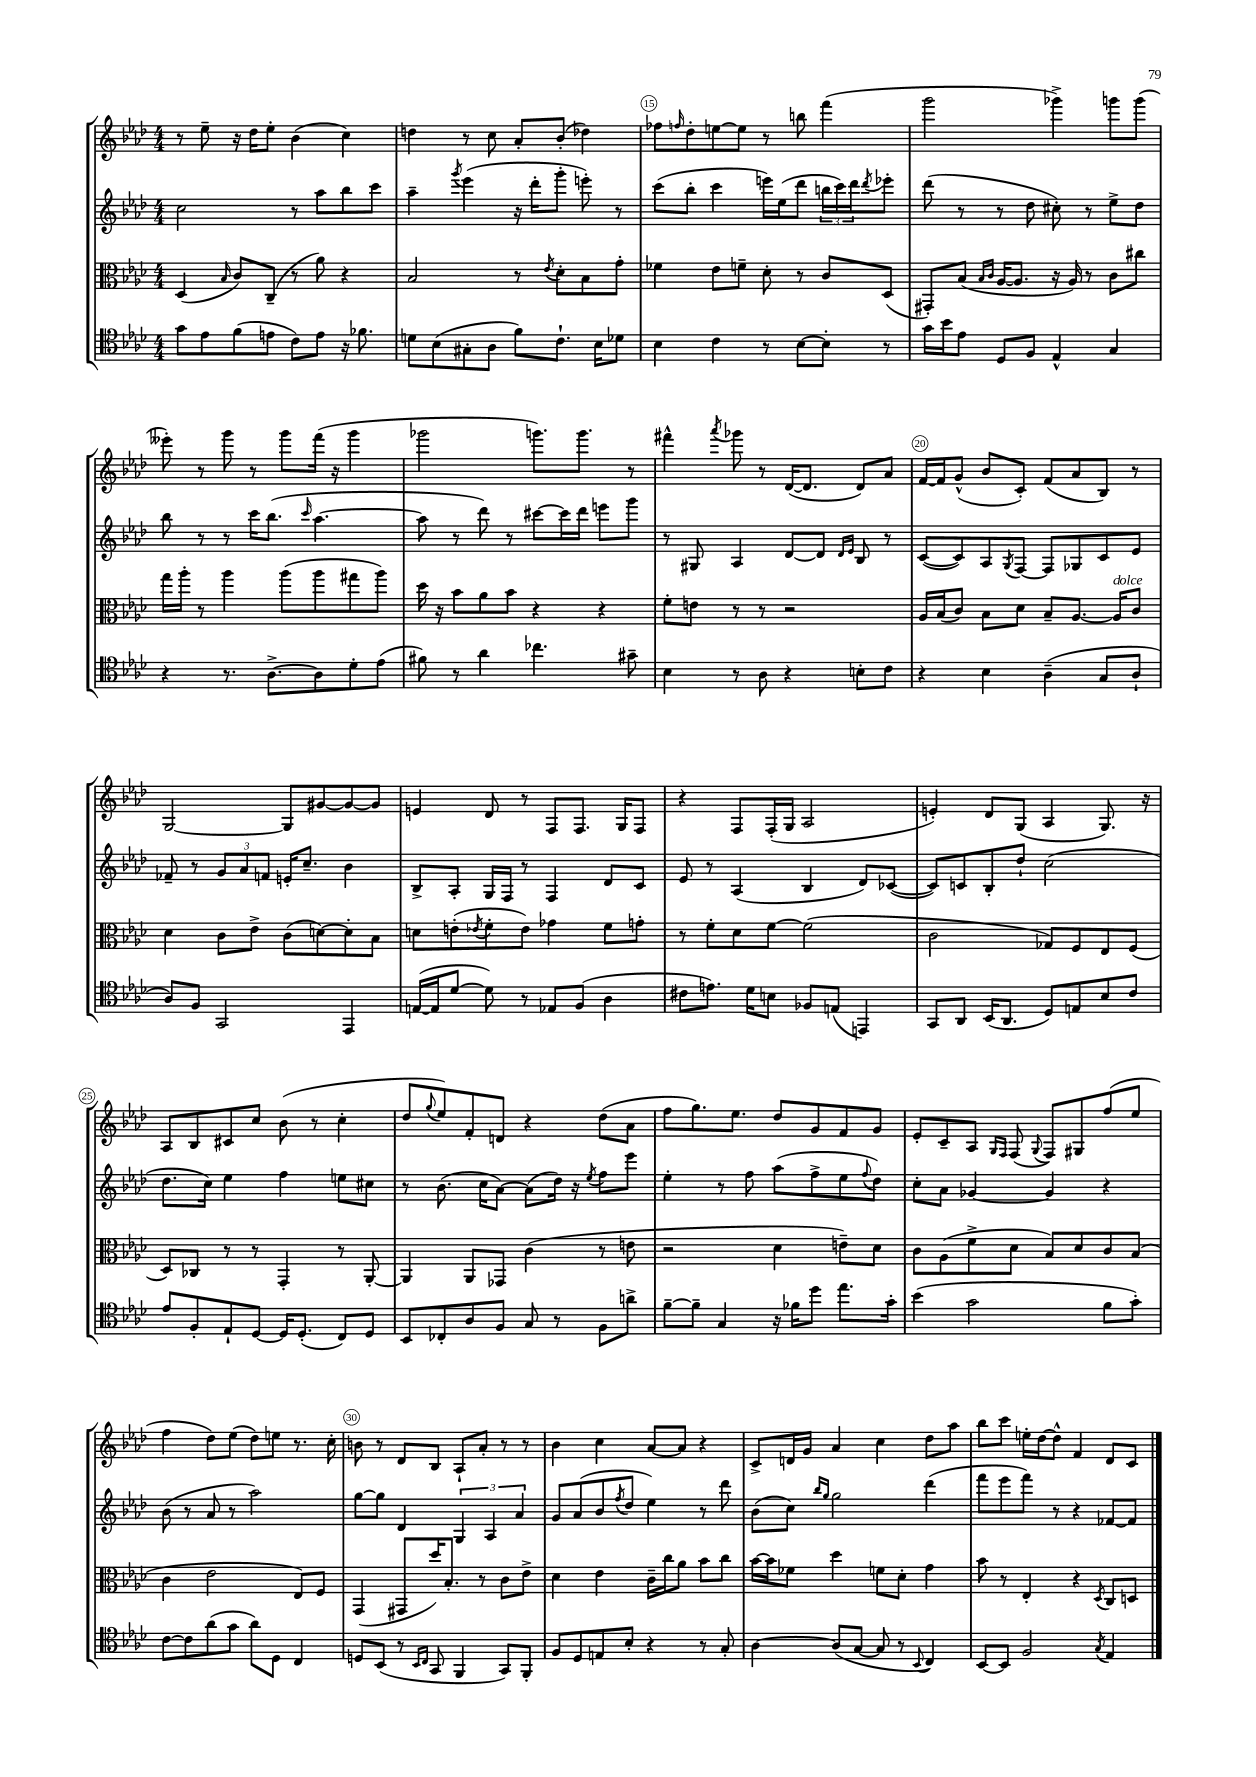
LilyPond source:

<<
\new StaffGroup <<
\new Staff = "s0" {
    \clef treble \key aes \major \numericTimeSignature \time 4/4
    r8 ees''8-- r16 des''16 ees''8-. bes'4( c''4) |
    d''4 r8 c''8 aes'8-. bes'8-.( des''4) |
    fes''8 \grace { f''16 } des''8-. e''8~ e''8 r8 b''8 f'''4( |
    g'''2 ges'''4->) g'''8 g'''8( |
    eeses'''8-.) r8 g'''8 r8 g'''8 f'''16( r16 g'''4 |
    ges'''2 g'''8.) g'''8. r8 |
    fis'''4-^ \acciaccatura { aes'''8 } ges'''8 r8 des'16~( des'8. des'8) aes'8 |
    f'16~ f'16 g'8-^( bes'8 c'8-.) f'8( aes'8 bes8) r8 |
    g2~ g8 gis'8~ gis'8~ gis'8 |
    e'4 des'8 r8 f8 f8. g16 f8 |
    r4 f8 f16-.( g16 aes2 |
    e'4-.) des'8 g8( aes4 g8.) r16 |
    aes8 bes8 cis'8 c''8 bes'8( r8 c''4-. |
    des''8 \appoggiatura { g''8 } ees''8) f'8-. d'8 r4 des''8( aes'8 |
    f''8 g''8.) ees''8. des''8 g'8 f'8 g'8 |
    ees'8-. c'8-- aes8 \grace { g16 f16 } f8( \appoggiatura { g8 } f8) gis8 f''8( ees''8 |
    f''4 des''8) ees''8( des''8) e''8 r8. c''16-. |
    b'8 r8 des'8 bes8 aes8-! aes'8-. r8 r8 |
    bes'4 c''4 aes'8~ aes'8 r4 |
    c'8-> d'16 g'16 aes'4 c''4 des''8 aes''8 |
    bes''8 c'''8 e''16-. des''16~ des''8-^ f'4 des'8 c'8 \bar "|." |
}
\new Staff = "s1" {
    \clef treble \key aes \major \numericTimeSignature \time 4/4
    c''2 r8 aes''8 bes''8 c'''8 |
    aes''4-- \acciaccatura { g'''8 } ees'''4( r16 des'''16-. g'''8-. e'''8-.) r8 |
    c'''8( bes''8-. c'''4 e'''16) ees''16( des'''8 \tuplet 3/2 { b''16 c'''16) des'''16 } \acciaccatura { des'''8 } ees'''8-. |
    des'''8( r8 r8 des''8 cis''8-.) r8 ees''8-> des''8 |
    bes''8 r8 r8 c'''16 bes''8.( \grace { c'''16 } aes''4.~ |
    aes''8 r8 des'''8) r8 cis'''8~ cis'''16 des'''16 e'''8 g'''8 |
    r8 gis8 aes4 des'8~ des'8 \grace { des'16 ees'16 } bes8 r8 |
    c'8~( c'8) aes8 \acciaccatura { g8 } f8~ f8 ges8 c'8 ees'8 |
    fes'8-- r8 \tuplet 3/2 { g'8 aes'8 f'8 } e'16-. c''8.-- bes'4 |
    bes8-> aes8-. g16 f16 r8 f4 des'8 c'8 |
    ees'8 r8 aes4( bes4 des'8) ces'8~( |
    ces'8) c'8 bes8-. des''8-! c''2( |
    des''8. c''16) ees''4 f''4 e''8 cis''8 |
    r8 bes'8.( c''16 aes'8~) aes'8( des''16) r16 \acciaccatura { ees''8 } f''8 ees'''8 |
    ees''4-. r8 f''8 aes''8( f''8-> ees''8 \appoggiatura { f''8 } des''8) |
    c''8-. aes'8 ges'4~ ges'4 r4 |
    bes'8( r8 aes'8 r8 aes''2) |
    g''8~ g''8 des'4 \tuplet 3/2 { g4 aes4 aes'4 } |
    g'8 aes'8( bes'8 \acciaccatura { f''8 } des''8 ees''4) r8 des'''8 |
    bes'8( c''8) \grace { bes''16 g''16 } g''2 des'''4( |
    f'''8 ees'''8 f'''8) r8 r4 fes'8~ fes'8 \bar "|." |
}
\new Staff = "s2" {
    \clef alto \key aes \major \numericTimeSignature \time 4/4
    des4( \grace { bes16 } c'8) c8--( r8 aes'8) r4 |
    bes2 r8 \acciaccatura { ees'8 } des'8-. bes8 g'8-. |
    fes'4 ees'8 f'8-- des'8-. r8 c'8 des8( |
    gis,8-.) bes8( \grace { bes16 c'16 } aes16~ aes8. r16 aes16) r8 c'8 cis''8 |
    g''16 aes''16-. r8 aes''4 aes''8( aes''8 gis''8 aes''8) |
    des''16 r16 bes'8 aes'8 bes'8 r4 r4 |
    f'8-. e'8 r8 r8 r2 |
    aes16 bes16( c'8) bes8 des'8 bes8-- aes8.~ aes16^\markup { \italic "dolce" } c'8 |
    des'4 c'8 ees'8-> c'8( d'8~) d'8-. bes8 |
    d'8 e'8-.( \acciaccatura { ees'8 } f'8-. ees'8) ges'4 f'8 g'8-. |
    r8 f'8-. des'8 f'8~ f'2( |
    c'2 ges8) f8 ees8 f8( |
    des8) ces8 r8 r8 g,4-. r8 aes,8~-. |
    aes,4 aes,8 ges,8 c'4( r8 e'8 |
    r2 des'4 e'8--) des'8 |
    c'8 aes8( f'8-> des'8 bes8) des'8 c'8 bes8( |
    c'4 ees'2 ees8) f8 |
    g,4( gis,8 des''16) bes8.-. r8 c'8 ees'8-> |
    des'4 ees'4 c'16-- c''16 aes'8 bes'8 c''8 |
    bes'16~ bes'16 fes'8 des''4 f'8 des'8-. g'4 |
    bes'8 r8 ees4-. r4 \acciaccatura { des8 } c8 d8 \bar "|." |
}
\new Staff = "s3" {
    \clef tenor \key aes \major \numericTimeSignature \time 4/4
    g'8 ees'8 f'8( e'8 c'8) e'8 r16 fes'8. |
    d'8 bes8( gis8-. aes8 f'8) c'8.-! bes16 des'8 |
    bes4 c'4 r8 bes8~ bes8-. r8 |
    g'16 bes'16 ees'8 des8 f8 ees4-^ g4 |
    r4 r8. aes8.~-> aes8 des'8-. ees'8( |
    fis'8) r8 aes'4 ces''4. gis'8-- |
    bes4 r8 aes8 r4 b8-. c'8 |
    r4 bes4 aes4--( g8 aes8-! |
    aes8) f8 g,2 ees,4 |
    e16~( e16 des'8~ des'8) r8 ees8 f8( aes4 |
    cis'8 e'8.) des'16 b8 fes8 e8( e,4) |
    g,8 aes,8 bes,16( aes,8. des8) e8 bes8 c'8 |
    ees'8 f8-. ees8-! des8~ des16 des8.-.( c8) des8 |
    bes,8 ces8-. aes8 f8 g8 r8 f8 a'8-> |
    f'8~-- f'8-- g4 r16 fes'16 des''8 ees''8. g'16-. |
    bes'4( g'2 f'8 g'8-.) |
    c'8~ c'8 aes'8( g'8 aes'8) des8 c4 |
    d8 bes,8( r8 \grace { bes,16 c16 } g,8 f,4 g,8) f,8-. |
    f8 des8 e8 bes8-. r4 r8 g8-. |
    aes4~ aes8( g8~ g8 r8 \appoggiatura { bes,8 } c4) |
    bes,8~ bes,8 f2 \acciaccatura { g8 } ees4 \bar "|." |
}
>>
>>
\layout { \context { \Score currentBarNumber = #13 \override BarNumber.break-visibility = ##(#f #t #t) barNumberVisibility = #(every-nth-bar-number-visible 5) \override BarNumber.stencil = #(make-stencil-circler 0.1 0.3 ly:text-interface::print) } }
